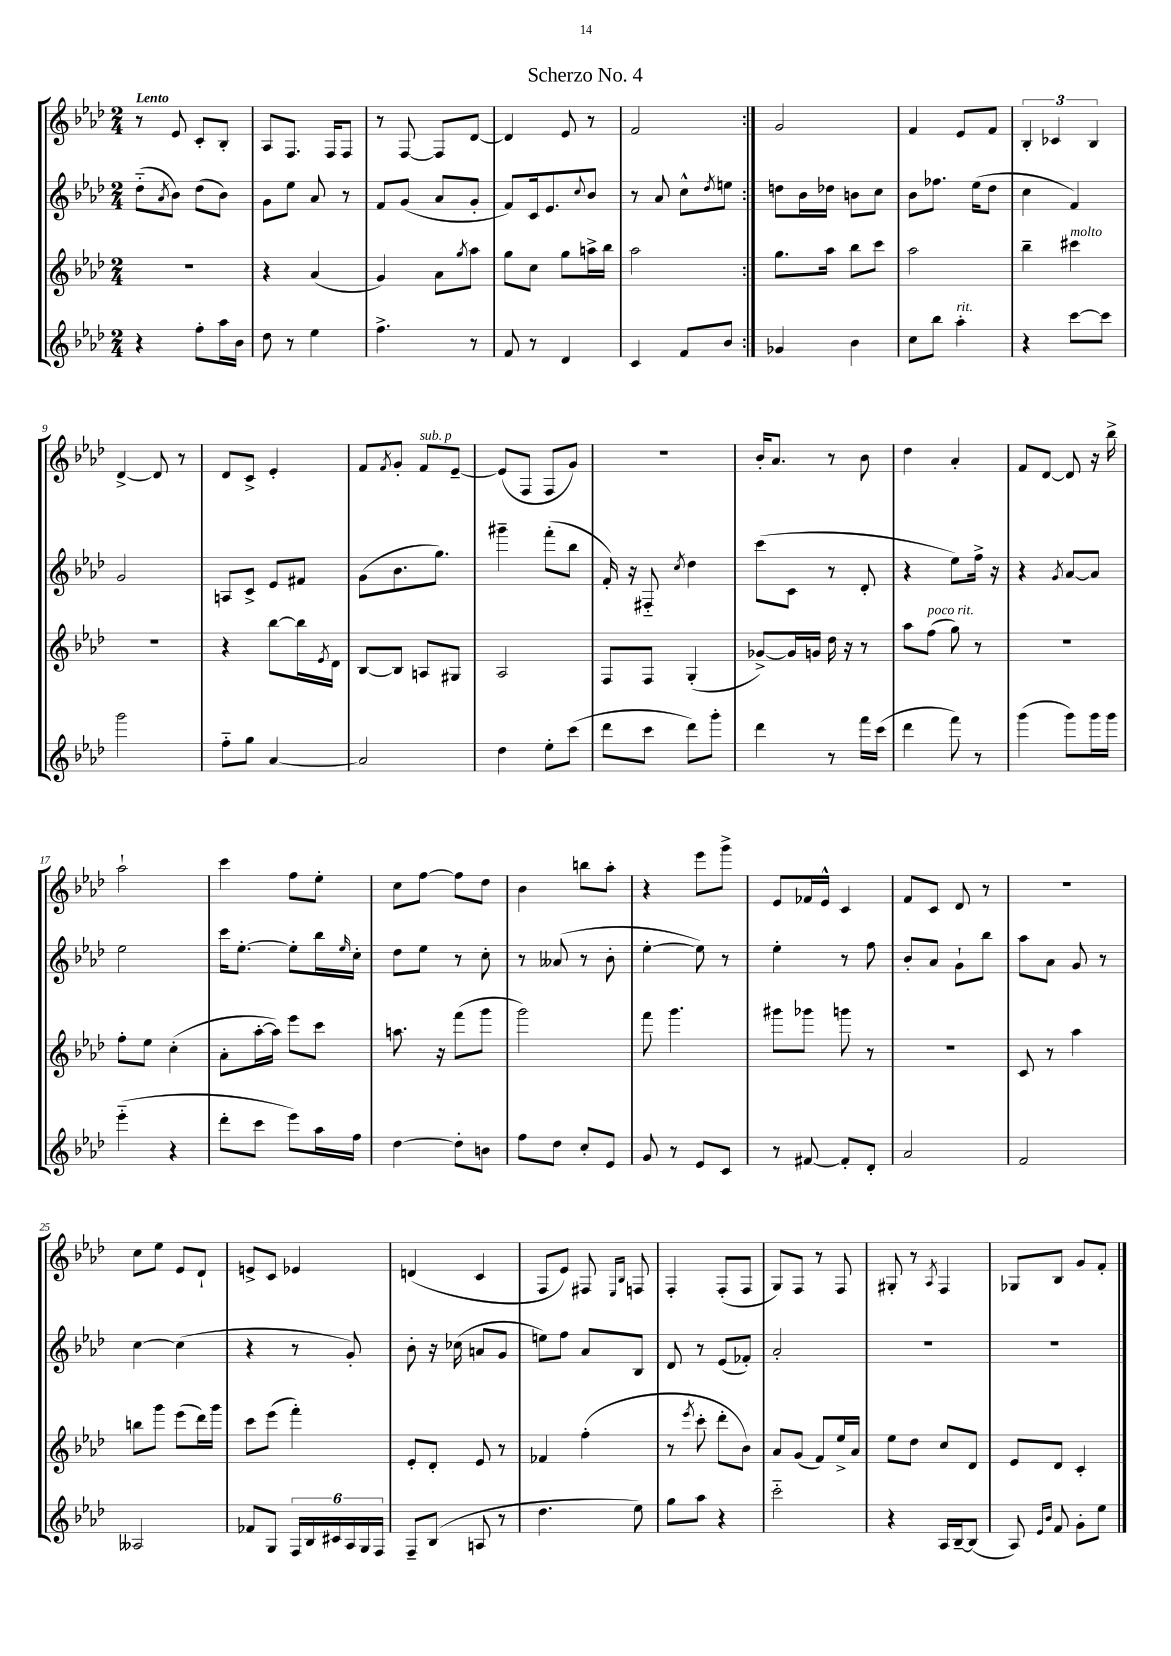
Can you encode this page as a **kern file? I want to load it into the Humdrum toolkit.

**kern	**kern	**kern	**kern
*staff4	*staff3	*staff2	*staff1
*clefG2	*clefG2	*clefG2	*clefG2
*k[b-e-a-d-]	*k[b-e-a-d-]	*k[b-e-a-d-]	*k[b-e-a-d-]
*M2/4	*M2/4	*M2/4	*M2/4
4r	2r	(8dd-'~	8r
.	.	8qa-	.
.	.	8b-)	8e-
8ff'	.	(8dd-	8c'
16aa-	.	8b-)	8B-'
16b-	.	.	.
=	=	=	=
8dd-	4r	8g	8A-
8r	.	8ee-	8.F
4ee-	(4a-	8a-	.
.	.	.	16F
.	.	8r	8F
=	=	=	=
4.ff^	4g)	8f	8r
.	.	(8g	[8F
.	8a-	8a-	8F]
.	8qgg	.	.
8r	8aa-	8g'	[8d-
=	=	=	=
8f	8gg	8f)	4d-]
8r	8cc	16c	.
.	.	8.e-	.
4d-	8gg	.	8e-
.	.	8qqcc	.
.	16aa^	8b-	8r
.	16bb-	.	.
=	=	=	=
4c	2aa-	8r	2f
.	.	8a-	.
8f	.	8cc^^	.
.	.	8qdd-	.
8b-	.	8ee	.
=:|!	=:|!	=:|!	=:|!
4g-	8.gg	8dd	2g
.	.	16b-	.
.	16aa-	16dd-	.
4b-	8bb-	8b	.
.	8ccc	8cc	.
=	=	=	=
8cc	2aa-	8b-	4f
8bb-	.	8.ff-	.
4aa-'	.	.	8e-
.	.	(16ee-	.
.	.	8dd-	8f
=	=	=	=
4r	4bb-~	4cc	6B-'
.	.	.	6c-
[8ccc	4ccc#	4f)	.
.	.	.	6B-
8ccc]	.	.	.
=	=	=	=
2ggg	2r	2g	[4d-^
.	.	.	8d-]
.	.	.	8r
=	=	=	=
8ff'~	4r	8A	8d-
8gg	.	8c^	8c^
[4a-	[8bb-	8e-	4e-'
.	16bb-]	8f#	.
.	8qe-	.	.
.	16d-	.	.
=	=	=	=
2a-]	[8B-	(8g	8f
.	.	.	8qf
.	8B-]	8.b-	8g'
.	8A	.	8f
.	.	8.gg)	.
.	8G#	.	[8e-~
=	=	=	=
4dd-	2A-	4ggg#~	(8e-]
.	.	.	8F
8ee-'	.	(8fff'	8F
(8ccc	.	8bb-	8g)
=	=	=	=
8ddd-	8F	16f')	2r
.	.	16r	.
8ccc	8F	8F#'~	.
.	.	8qcc	.
8ddd-)	(4G'	4dd-	.
8ggg'	.	.	.
=	=	=	=
4ddd-	[8g-^)	(8ccc	16b-'
.	.	.	8.a-
.	16g-]	8c	.
.	16g	.	.
8r	16dd-	8r	8r
.	16r	.	.
16fff	8r	8d-'	8b-
(16ccc	.	.	.
=	=	=	=
4ddd-	8aa-	4r	4dd-
.	(8ff	.	.
8fff)	8gg)	8ee-)	4a-'
8r	8r	16ff^	.
.	.	16r	.
=	=	=	=
(4ggg	2r	4r	8f
.	.	.	[8d-
.	.	8qg	.
8ggg)	.	[8a-	8d-]
16ggg	.	8a-]	16r
16ggg	.	.	16bb-^
=	=	=	=
(4eee-'~	8ff'	2ee-	2aa-`
.	8ee-	.	.
4r	(4cc'	.	.
=	=	=	=
8ddd-'	8a-'	16ccc	4ccc
.	.	[8.ee-'	.
8ccc	[16aa-'	.	.
.	16aa-])	.	.
8eee-)	8eee-	8ee-']	8ff
16aa-	8ccc	16bb-	8ee-'
.	.	16qqee-	.
16ff	.	16cc'	.
=	=	=	=
[4dd-	8.aa	8dd-	8cc
.	.	8ee-	[8ff
.	16r	.	.
8dd-']	(8fff	8r	8ff]
8b	8ggg	8cc'	8dd-
=	=	=	=
8ff	2ggg)	8r	4b-
8dd-	.	(8a--	.
8cc'	.	8r	8bb
8e-	.	8b-'	8aa-'
=	=	=	=
8g	8fff	[4ee-'	4r
8r	4.ggg	.	.
8e-	.	8ee-])	8eee-
8c	.	8r	8ggg^
=	=	=	=
8r	8ggg#	4ee-'	8e-
[8f#	8ggg-	.	16f-
.	.	.	16e-^^
8f#']	8ggg	8r	4c
8d-'	8r	8ff	.
=	=	=	=
2a-	2r	8b-'	8f
.	.	8a-	8c
.	.	8g`	8d-
.	.	8bb-	8r
=	=	=	=
2f	8c	8aa-	2r
.	8r	8a-	.
.	4aa-	8g	.
.	.	8r	.
=	=	=	=
2A--	8bb	[4cc	8cc
.	8ggg	.	8ee-
.	(8eee-	(4cc]	8e-
.	16ddd-)	.	8d-`
.	16ggg	.	.
=	=	=	=
8f-	8ccc	4r	8e^
8G	(8eee-	.	8c
24F	4fff')	8r	4e-
24B-	.	.	.
24c#	.	.	.
24A-	.	8g')	.
24G	.	.	.
24F	.	.	.
=	=	=	=
8F~	8e-'	8b-'	(4d
(8B-	8d-'	16r	.
.	.	(16cc-	.
8A	8e-	8a	4c
8r	8r	8g	.
=	=	=	=
4.dd-	4f-	8ee)	8F
.	.	8ff	8e-)
.	(4ff'	8a-	8F#
.	.	.	16qqE-
.	.	.	16qqB-
8ee-)	.	8B-	8F
=	=	=	=
8gg	8r	8d-	4F'
.	8qeee-	.	.
8aa-	8ccc'	8r	.
4r	8ddd-'	(8e-	(8F'
.	8b-)	8f-')	8F
=	=	=	=
2ccc'~	8a-	2a-'	8G)
.	(8g	.	8F
.	8f)	.	8r
.	16ee-^	.	8F
.	16a-	.	.
=	=	=	=
4r	8ee-	2r	8G#'
.	8dd-	.	8r
.	.	.	8qA-
16A-	8cc	.	4F
[16B-~	.	.	.
(8B-]	8d-	.	.
=	=	=	=
8A-)	8e-	2r	8G-
16qqe-	.	.	.
16qqb-	.	.	.
8f	8d-	.	8B-
8g'	4c'	.	8g
8ee-	.	.	8f'
==	==	==	==
*-	*-	*-	*-
